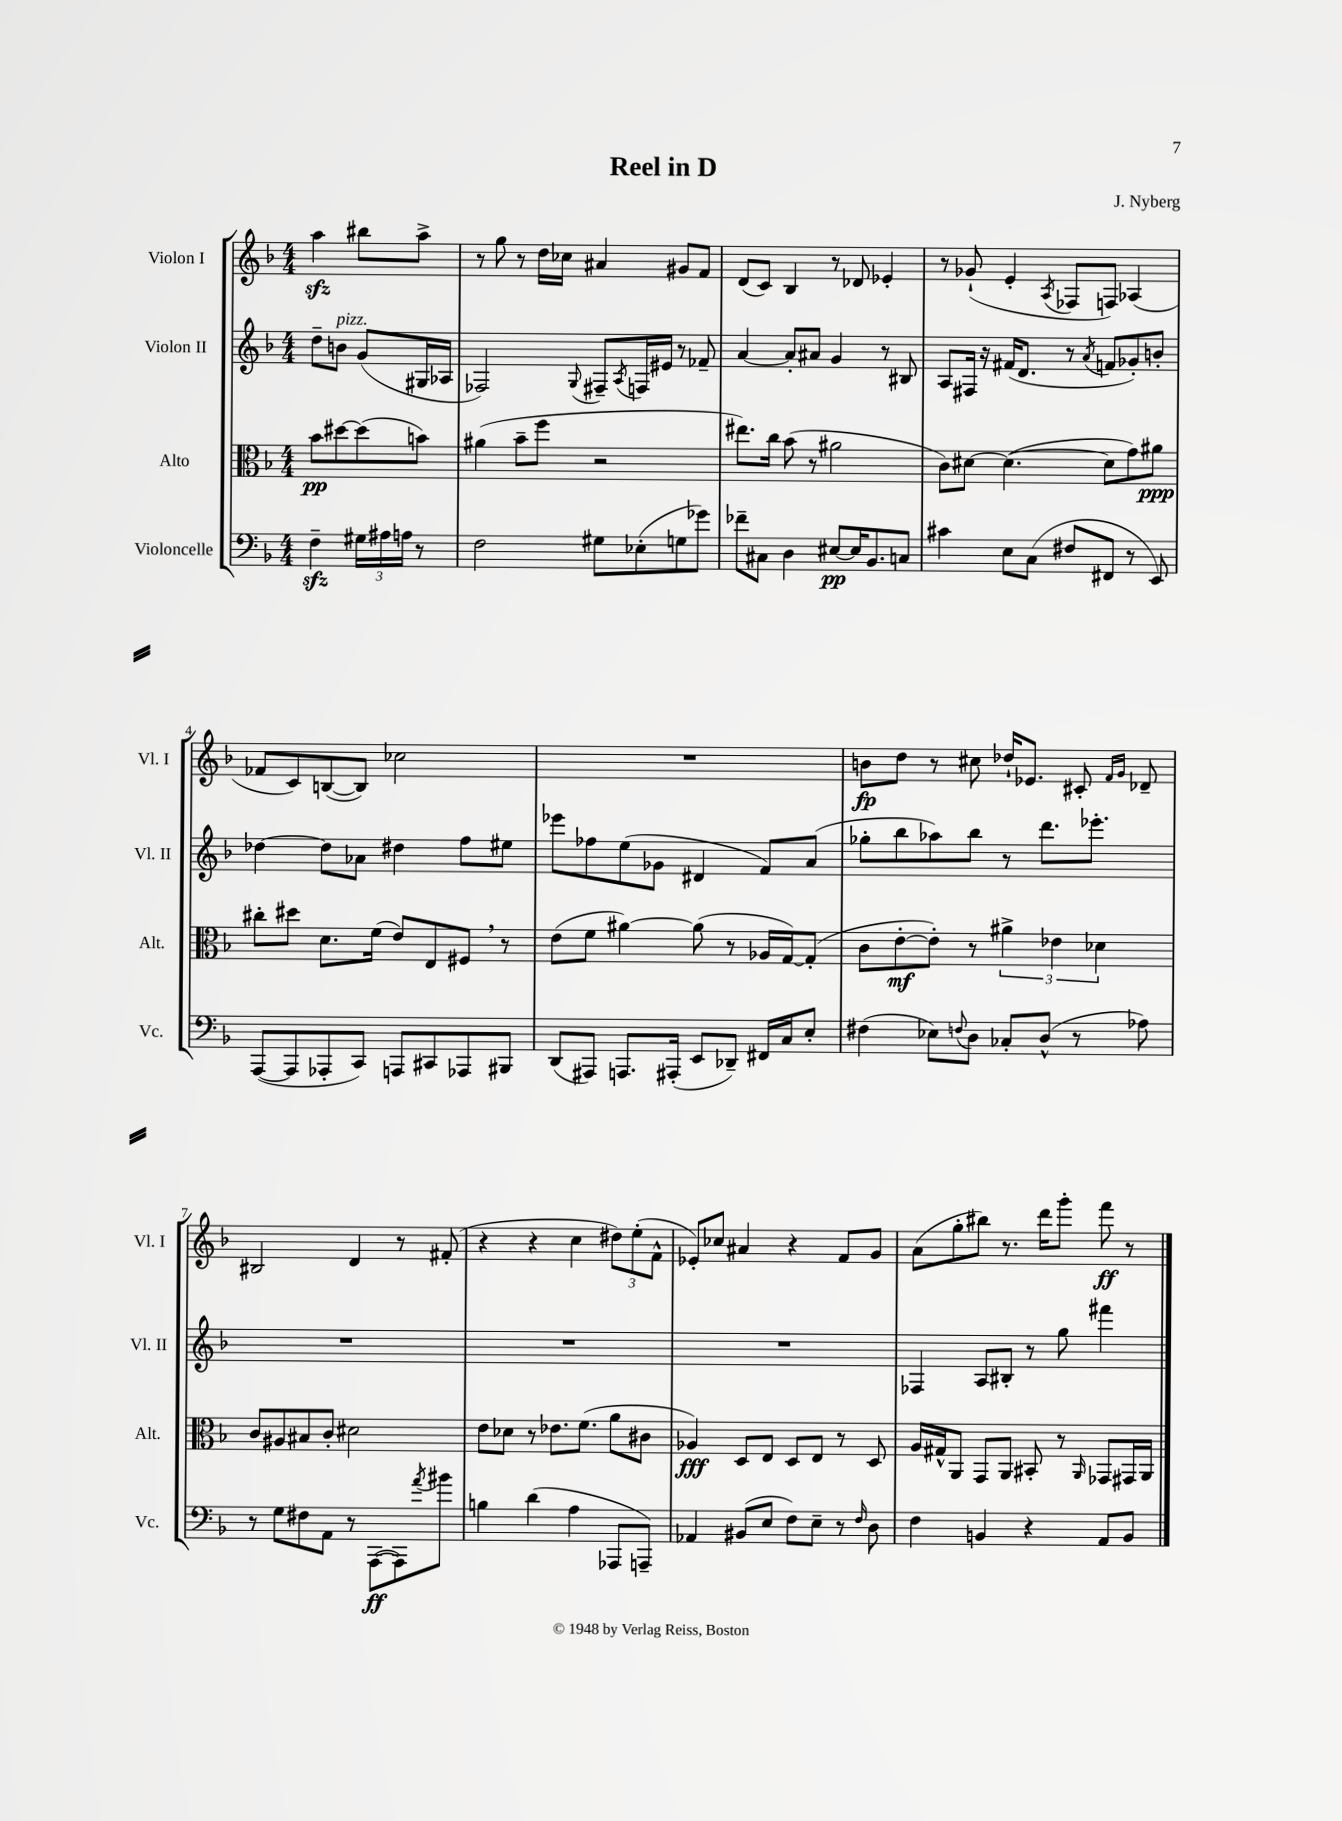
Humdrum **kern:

**kern	**dynam	**kern	**dynam	**kern	**kern	**dynam
*part4	*part4	*part3	*part3	*part2	*part1	*part1
*staff4	*staff4	*staff3	*staff3	*staff2	*staff1	*staff1
*I"Violoncelle	*	*I"Alto	*	*I"Violon II	*I"Violon I	*
*I'Vc.	*	*I'Alt.	*	*I'Vl. II	*I'Vl. I	*
*clefF4	*	*clefC3	*	*clefG2	*clefG2	*
*k[b-]	*	*k[b-]	*	*k[b-]	*k[b-]	*
*M4/4	*	*M4/4	*	*M4/4	*M4/4	*
=	=	=	=	=	=	=
4Fzz~\	.	8b-\L	pp	8dd~\L	4aazz\	.
!	!	!	!	!LO:TX:a:i:t=pizz.	!	!
.	.	[8dd#X\	.	8bn\J	.	.
24G#X\LL	.	(8dd#\]	.	(8g/L	8bb#X\L	.
24A#X\	.	.	.	.	.	.
24An\JJ	.	.	.	.	.	.
8r	.	8bn\J)	.	16G#X/L	8aa^\J	.
.	.	.	.	16A-X/JJ	.	.
=1	=1	=1	=1	=1	=1	=1
2F\	.	(4a#X\	.	2F-X/)	8r	.
.	.	.	.	.	8gg\	.
.	.	8b-~\L	.	.	8r	.
.	.	8ff\J	.	.	16dd\LL	.
.	.	.	.	.	16cc-X\JJ	.
.	.	.	.	8qqG/	.	.
8G#X\L	.	2r	.	8F#X~/L	4a#X/	.
.	.	.	.	8qA/	.	.
(8E-X'\	.	.	.	16Fn/L	.	.
.	.	.	.	16e#X/JJ	.	.
8Gn\	.	.	.	8r	8g#X/L	.
8g-X\J)	.	.	.	8f-X~/	8f/J	.
=2	=2	=2	=2	=2	=2	=2
8f-X~\L	.	8.ee#X\L)	.	[4a/	(8d/L	.
8C#X\J	.	.	.	.	8c/J)	.
.	.	16cc\Jk	.	.	.	.
4D\	.	(8b-\	.	8a'/L]	4B-/	.
.	.	8r	.	8a#X/J	.	.
[8E#X/L	pp	2a#X\	.	4g/	8r	.
16E#/K]	.	.	.	.	8d-X/	.
8.BB-/	.	.	.	.	.	.
.	.	.	.	8r	4e-X'/	.
8Cn/J	.	.	.	8B#X/	.	.
=3	=3	=3	=3	=3	=3	=3
4c#X\	.	8c\L)	.	8A/L	8r	.
.	.	[8d#X\J	.	16F#X/Jk	(8g-X`/	.
.	.	.	.	16r	.	.
8E\L	.	(4.d#\_	.	(16f#X/KL	4e'/	.
.	.	.	.	8.d/J	.	.
(8C\J	.	.	.	.	.	.
.	.	.	.	.	8qA/	.
8F#X/L	.	.	.	8r	8F-X/L	.
.	.	.	.	8qa/	.	.
8FF#X/J	.	8d#\L]	.	8fn/L	8Fn/J)	.
8r	.	8g\)	.	8g-X'/)	(4A-X/	.
8EE/)	.	8a#X\J	ppp	8bn'/J	.	.
!!LO:LB:g=z
=4	=4	=4	=4	=4	=4	=4
([8AAA/L	.	8cc#X'\L	.	[4dd-X\	8f-X/L	.
8AAA/]	.	8dd#X\J	.	.	8c/)	.
8AAA-X'/	.	8.d\L	.	8dd-\L]	([8Bn/	.
8CC/J)	.	.	.	8a-X\J	8B/J])	.
.	.	(16f\Jk	.	.	.	.
8AAAn/L	.	8e/L)	.	4dd#X\	2cc-X\	.
8CC#X/	.	8E/	.	.	.	.
8AAA-X/	.	8F#X,/J	.	8ff\L	.	.
8BBB#X/J	.	8r	.	8ee#X\J	.	.
=5	=5	=5	=5	=5	=5	=5
(8DD/L	.	(8e\L	.	8eee-X\L	1r	.
8AAA#X/J)	.	8f\J	.	8ff-X\	.	.
8.AAAn/L	.	[4a#X\)	.	(8ee\	.	.
.	.	.	.	8g-X\J	.	.
(16AAA#X'/Jk	.	.	.	.	.	.
8EE/L	.	(8a#\]	.	4d#X/	.	.
8DD-X~/J)	.	8r	.	.	.	.
16FF#X/LL	.	16A-X/LL	.	8f/L)	.	.
16C/J	.	[16G/J)	.	.	.	.
8E'/J	.	(8G'/J]	.	(8a/J	.	.
=6	=6	=6	=6	=6	=6	=6
(4F#X\	.	8c\L	.	8gg-X'\L	8bn\L	fp
.	.	[8e'\	mf	8bb-\	8dd\J	.
8E-X\L)	.	8e'\J])	.	8aa-X\)	8r	.
8qqFn/	.	.	.	.	.	.
8D\J	.	8r	.	8bb-\J	8cc#X\	.
8C-X'/L	.	6a#X^\	.	8r	16dd-X`/KL	.
.	.	.	.	.	8.e-X/J	.
(8D^^/J	.	.	.	8.ddd\L	.	.
.	.	6e-X\	.	.	.	.
8r	.	.	.	.	8c#X'/	.
.	.	.	.	8.eee-X'\J	.	.
.	.	6d-X\	.	.	.	.
.	.	.	.	.	16qqf/LL	.
.	.	.	.	.	16qqg/JJ	.
8A-X\)	.	.	.	.	8d-X~/	.
!!LO:LB:g=z
=7	=7	=7	=7	=7	=7	=7
8r	.	8c/L	.	1r	2B#X/	.
8G\L	.	8A#X/	.	.	.	.
8F#X\	.	8B#X/	.	.	.	.
8AA\J	.	8c'/J	.	.	.	.
8r	.	2d#X\	.	.	4d/	.
([8AAA\L	ff	.	.	.	.	.
8AAA\])	.	.	.	.	8r	.
8qa/	.	.	.	.	.	.
8b#X\J	.	.	.	.	(8f#X'/	.
=8	=8	=8	=8	=8	=8	=8
4Bn\	.	8e\L	.	1r	4r	.
.	.	8d-X\J	.	.	.	.
(4d\	.	8r	.	.	4r	.
.	.	8.e-X\L	.	.	.	.
4A\	.	.	.	.	4cc\	.
.	.	(8.f\J	.	.	.	.
8AAA-X/L	.	8a\L	.	.	12dd#X\L)	.
.	.	.	.	.	(12ee'\	.
8AAAn~/J)	.	8c#X\J	.	.	.	.
.	.	.	.	.	12f^^\J	.
=9	=9	=9	=9	=9	=9	=9
4AA-X/	.	4A-X/)	fff	1r	8e-X'/L)	.
.	.	.	.	.	8cc-X/J	.
(8BB#X/L	.	8D/L	.	.	4a#X/	.
8E/J	.	8E/J	.	.	.	.
8F\L)	.	8D/L	.	.	4r	.
8E~\J	.	8E/J	.	.	.	.
8r	.	8r	.	.	8f/L	.
16qqF/	.	.	.	.	.	.
8D\	.	8D/	.	.	8g/J	.
=10	=10	=10	=10	=10	=10	=10
4F\	.	16A/LL	.	4F-X/	(8a\L	.
.	.	16G#X^^/J	.	.	.	.
.	.	8AA/J	.	.	8gg'\	.
4BBn/	.	8GG/L	.	8A/L	8bb#X\J)	.
.	.	8AA/J	.	8B#X'/J	8.r	.
4r	.	8BB#X'/	.	8r	.	.
.	.	.	.	.	16ddd\KL	.
.	.	8r	.	8gg\	8ggg'\J	.
.	.	16qqAA/	.	.	.	.
8AA/L	.	8GG-X/L	.	4fff#X\	8fff\	ff
8BB/J	.	16GG#X/L	.	.	8r	.
.	.	16AA/JJ	.	.	.	.
==	==	==	==	==	==	==
*-	*-	*-	*-	*-	*-	*-
